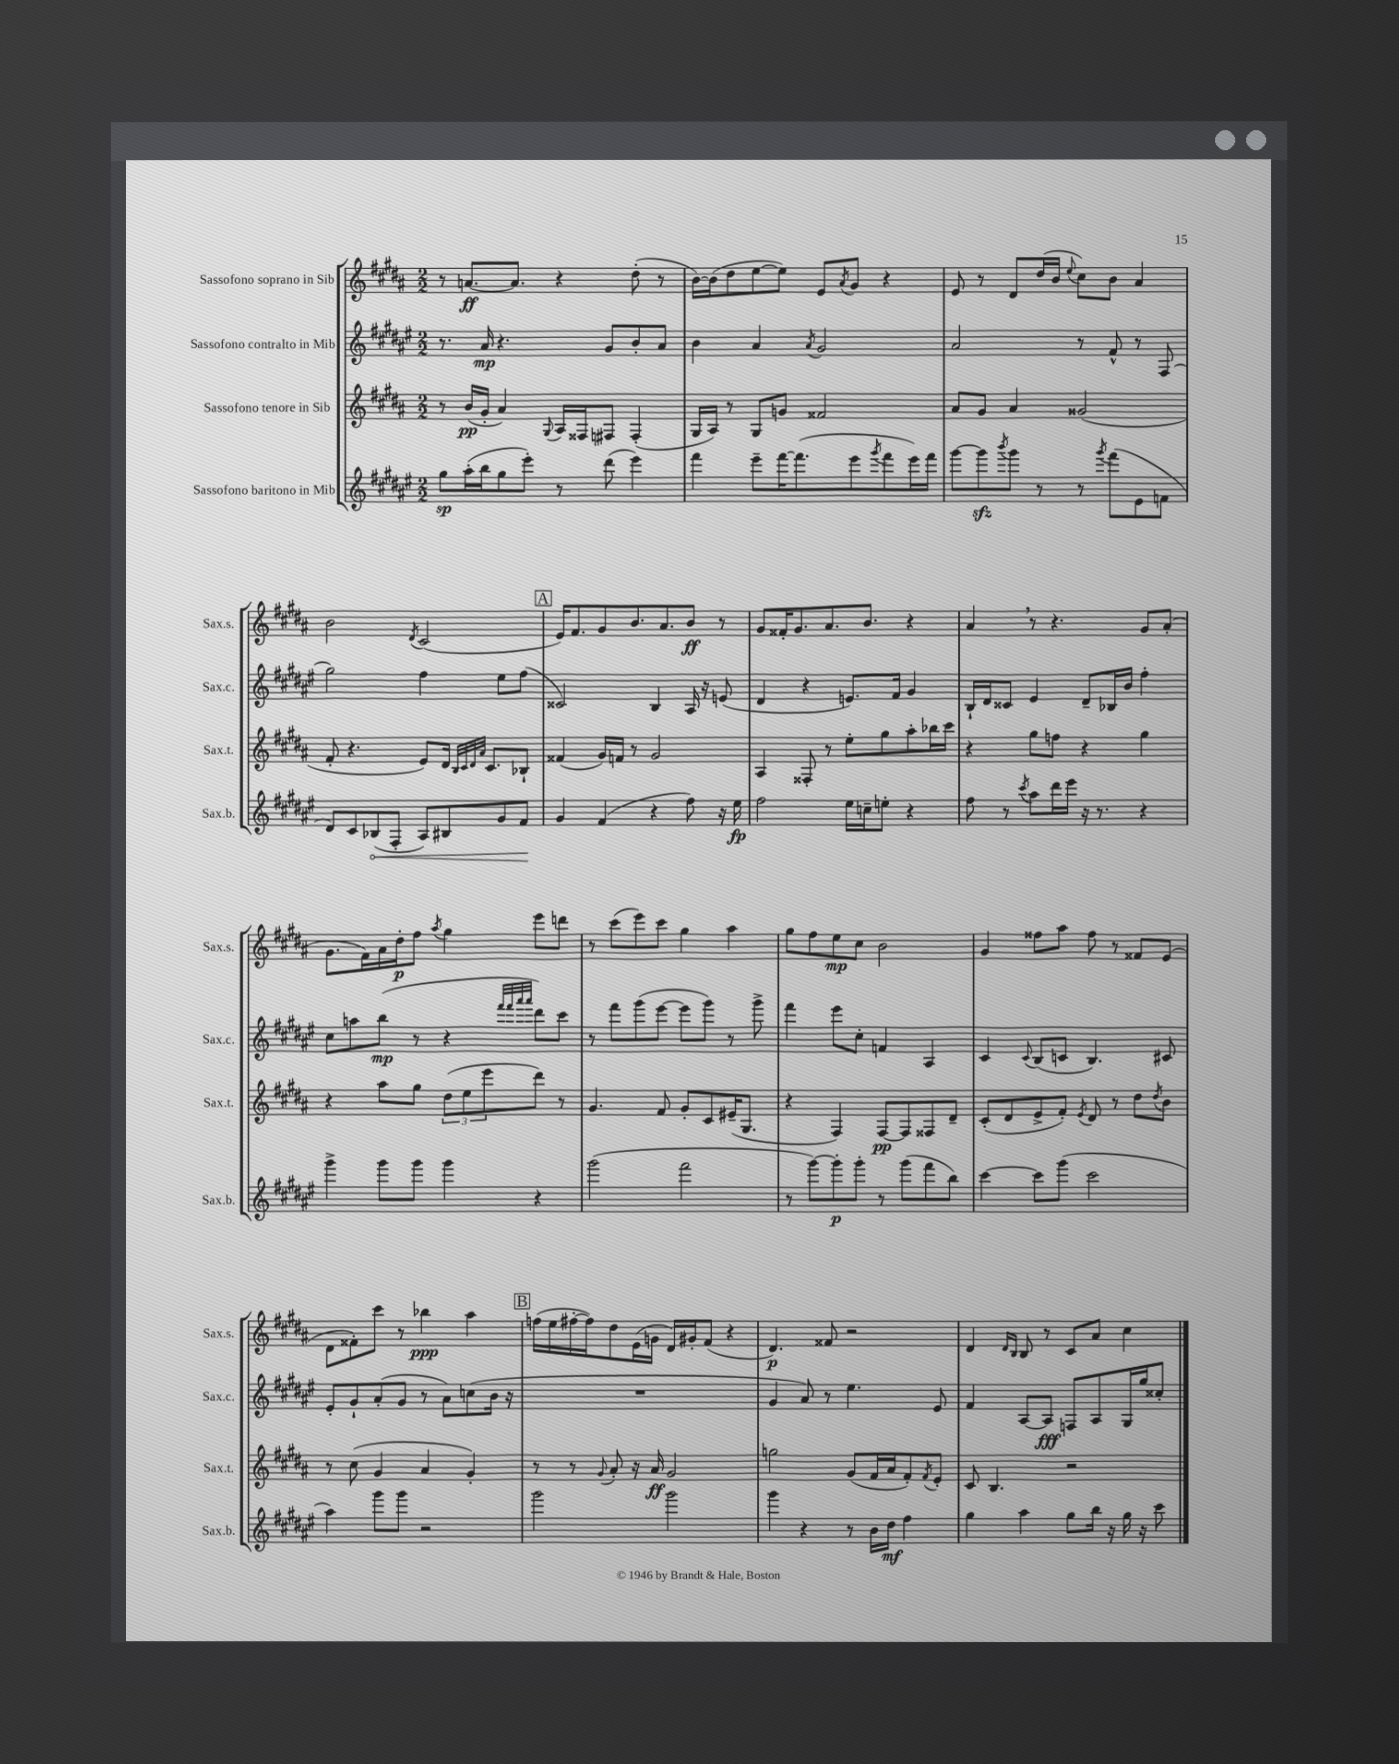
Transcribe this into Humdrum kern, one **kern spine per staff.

**kern	**dynam	**kern	**dynam	**kern	**dynam	**kern	**dynam
*part4	*part4	*part3	*part3	*part2	*part2	*part1	*part1
*staff4	*staff4	*staff3	*staff3	*staff2	*staff2	*staff1	*staff1
*I"Sassofono baritono in Mib	*	*I"Sassofono tenore in Sib	*	*I"Sassofono contralto in Mib	*	*I"Sassofono soprano in Sib	*
*I'Sax.b.	*	*I'Sax.t.	*	*I'Sax.c.	*	*I'Sax.s.	*
*clefG2	*	*clefG2	*	*clefG2	*	*clefG2	*
*k[f#c#g#d#a#e#]	*	*k[f#c#g#d#a#]	*	*k[f#c#g#d#a#e#]	*	*k[f#c#g#d#a#]	*
*M2/2	*	*M2/2	*	*M2/2	*	*M2/2	*
=1	=1	=1	=1	=1	=1	=1	=1
8gg#\L	sp	8r	.	8.r	.	8r	.
(16aa#'\L	.	(16b/LL	pp	.	.	[8.an/L	ff
16bb\J	.	16g#'/JJ	.	16a#/	mp	.	.
8gg#\	.	4a#/)	.	4.r	.	.	.
.	.	.	.	.	.	8.a/J]	.
8eee#'\J)	.	.	.	.	.	.	.
.	.	8qqG#/	.	.	.	.	.
8r	.	16A#/LL	.	.	.	4r	.
.	.	16F##X/J	.	.	.	.	.
(8ddd#\	.	8F#X/J	.	8g#/L	.	.	.
4eee#\)	.	(4F#'/	.	8b'/	.	(8dd#'\	.
.	.	.	.	8a#/J	.	8r	.
=2	=2	=2	=2	=2	=2	=2	=2
4fff#\	.	16G#/LL	.	4b\	.	[16b\LL)	.
.	.	16A#/JJ)	.	.	.	(16b\J]	.
.	.	8r	.	.	.	8dd#\	.
8eee#~\L	.	8G#/L	.	4a#/	.	[8ee\	.
[16fff#\K	.	8gn/J	.	.	.	8ee\J])	.
(8.fff#\]	.	.	.	.	.	.	.
.	.	.	.	8qa#/	.	.	.
.	.	2f##X/	.	2g#/	.	8e/L	.
.	.	.	.	.	.	8qa#/	.
8eee#\	.	.	.	.	.	8g#/J	.
8qggg#/	.	.	.	.	.	.	.
8fff#\	.	.	.	.	.	4r	.
16eee#\L)	.	.	.	.	.	.	.
16fff#\JJ	.	.	.	.	.	.	.
=3	=3	=3	=3	=3	=3	=3	=3
[8ggg#\L	.	8a#/L	.	2a#/	.	8e/	.
8ggg#zz\]	.	8g#/J	.	.	.	8r	.
8qbbb/	.	.	.	.	.	.	.
8ggg#\J	.	4a#/	.	.	.	8d#/L	.
8r	.	.	.	.	.	(16dd#/L	.
.	.	.	.	.	.	16b/JJ	.
.	.	.	.	.	.	8qqee/	.
8r	.	(2g##X/	.	8r	.	8cc#\L)	.
8qggg#/	.	.	.	.	.	.	.
(8fff#\L	.	.	.	8f#^^/	.	8b\J	.
8e#\	.	.	.	8r	.	4a#/	.
8fn\J	.	.	.	(8F#/	.	.	.
!!LO:LB:g=z
=4	=4	=4	=4	=4	=4	=4	=4
8d#/L)	.	8f#'/	.	2gg#\)	.	2b\	.
8c#/	.	4.r	.	.	.	.	.
!	!LO:HP:b	!	!	!	!	!	!
(8B-X/	<	.	.	.	.	.	.
8F#'/J	.	.	.	.	.	.	.
.	.	.	.	.	.	8qd#/	.
8A#/L)	.	8e/L)	.	4ff#\	.	(2c#/	.
8B#X/	.	16d#/Jk	.	.	.	.	.
.	.	32qqB/LLL	.	.	.	.	.
.	.	32qqc#/	.	.	.	.	.
.	.	32qqd#/	.	.	.	.	.
.	.	32qqa#/JJJ	.	.	.	.	.
.	.	8.c#/L	.	.	.	.	.
8g#/	.	.	.	8ee#\L	.	.	.
8f#/J	.	8B-X`/J	.	(8ff#\J	.	.	.
.	[	.	.	.	.	.	.
!!LO:REH:place=s1:t=A
=5	=5	=5	=5	=5	=5	=5	=5
4g#/	.	(4f##X/	.	2c##X/)	.	16e/KL)	.
.	.	.	.	.	.	8.f#/	.
(4f#/	.	16g#/LL)	.	.	.	8g#/	.
.	.	16fn/JJ	.	.	.	.	.
.	.	8r	.	.	.	8.b/	.
4r	.	2g#/	.	4B/	.	.	.
.	.	.	.	.	.	8.a#/	.
8ff#\)	.	.	.	16A#/	.	8b/J	ff
.	.	.	.	16r	.	.	.
16r	.	.	.	(8en/	.	8r	.
16ee#\	fp	.	.	.	.	.	.
=6	=6	=6	=6	=6	=6	=6	=6
2ff#\	.	4A#/	.	4d#/	.	8g#/L	.
.	.	.	.	.	.	16f##X'/K	.
.	.	.	.	.	.	8.g#/	.
.	.	8F##X'/	.	4r	.	.	.
.	.	8r	.	.	.	8.a#/	.
16ee#\LL	.	8ee'\L	.	8.en/L)	.	.	.
16ccn~\J	.	.	.	.	.	8.b/J	.
8een'\J	.	8gg#\	.	.	.	.	.
.	.	.	.	16f#/Jk	.	.	.
4r	.	8aa#'\	.	4g#/	.	4r	.
.	.	16bb-X\L	.	.	.	.	.
.	.	16ccc#\JJ	.	.	.	.	.
=7	=7	=7	=7	=7	=7	=7	=7
8ff#\	.	4r	.	16B`/LL	.	4a#,/	.
.	.	.	.	16d#/J	.	.	.
8r	.	.	.	8c##X/J	.	.	.
8qccc#/	.	.	.	.	.	.	.
8aa#\L	.	8gg#\L	.	4e#/	.	8r	.
16ddd#\L	.	8ffn\J	.	.	.	4.r	.
16eee#\JJ	.	.	.	.	.	.	.
16r	.	4r	.	8d#~/L	.	.	.
8.r	.	.	.	.	.	.	.
.	.	.	.	16B-X/L	.	.	.
.	.	.	.	16b/JJ	.	.	.
4r	.	4gg#\	.	4ff#'\	.	8g#/L	.
.	.	.	.	.	.	(8a#'/J	.
!!LO:LB:g=z
=8	=8	=8	=8	=8	=8	=8	=8
4ggg#^\	.	4r	.	8cc#\L	.	8.g#\L	.
.	.	.	.	8aan\	.	.	.
.	.	.	.	.	.	16f#\L)	.
8ggg#\L	.	8aa#\L	.	(8bb\J	mp	16a#\	.
.	.	.	.	.	.	16dd#'\J	p
8ggg#\J	.	8gg#\J	.	8r	.	8ff#\J	.
.	.	.	.	.	.	8qaa#/	.
4ggg#\	.	(12dd#\L	.	4r	.	4gg#\	.
.	.	12ee\	.	.	.	.	.
.	.	12eee\	.	.	.	.	.
.	.	.	.	32qqfff#/LLL	.	.	.
.	.	.	.	32qqfff#/	.	.	.
.	.	.	.	32qqaaa#/	.	.	.
.	.	.	.	32qqaaa#/JJJ	.	.	.
4r	.	8ddd#\J)	.	8ddd#\L)	.	8eee\L	.
.	.	8r	.	8ccc#\J	.	8dddn\J	.
=9	=9	=9	=9	=9	=9	=9	=9
(2ggg#\	.	4.g#/	.	8r	.	8r	.
.	.	.	.	8fff#\L	.	(8ccc#\L	.
.	.	.	.	(8ggg#\	.	8eee\)	.
.	.	8f#/	.	[8eee#\J	.	8ccc#\J	.
2fff#\	.	8g#'/L	.	8eee#\L]	.	4gg#\	.
.	.	8c#/	.	8ggg#\J)	.	.	.
.	.	(16e#X~/K	.	8r	.	4aa#\	.
.	.	8.G#/J	.	.	.	.	.
.	.	.	.	8ggg#^\	.	.	.
=10	=10	=10	=10	=10	=10	=10	=10
8r	.	4r	.	4fff#\	.	8gg#\L	.
[8ggg#\L)	.	.	.	.	.	8ff#\	.
8ggg#'\]	p	4F#/)	.	8eee#\L	.	8ee\	mp
8ggg#'\J	.	.	.	8cc#'\J	.	8cc#\J	.
8r	.	[8F#/L	pp	4fn/	.	2b\	.
(8ggg#\L	.	8F#/]	.	.	.	.	.
8fff#\	.	8F##X/	.	4A#/	.	.	.
8bb\J)	.	8d#~/J	.	.	.	.	.
=11	=11	=11	=11	=11	=11	=11	=11
[4ccc#\	.	(8c#'/L	.	4c#/	.	4g#/	.
.	.	8d#/	.	.	.	.	.
.	.	.	.	8qqc#/	.	.	.
8ccc#\L]	.	8e^/	.	(8B/L	.	8ff##X\L	.
(8ggg#\J	.	8f#'/J)	.	8cn/J	.	8aa#\J	.
.	.	8qe/	.	.	.	.	.
2ccc#\	.	8d#/	.	4.B/)	.	8ff##\	.
.	.	8r	.	.	.	8r	.
.	.	8dd#\L	.	.	.	8f##X/L	.
.	.	8qdd#/	.	.	.	.	.
.	.	8b\J	.	8c#X/	.	(8e/J	.
!!LO:LB:g=z
=12	=12	=12	=12	=12	=12	=12	=12
4aa#\)	.	8r	.	8e#'/L	.	8d#\L	.
.	.	(8cc#\	.	8g#`/	.	8f##X'\)	.
8ggg#\L	.	4g#/	.	(8a#'/	.	8ccc#\J	.
8ggg#\J	.	.	.	8g#/J	.	8r	.
2r	.	4a#/	.	8r	.	4bb-X\	ppp
.	.	.	.	8a#\L)	.	.	.
.	.	4g#'/)	.	(8ccn\	.	4aa#\	.
.	.	.	.	16b\Jk	.	.	.
.	.	.	.	16r	.	.	.
!!LO:REH:place=s1:t=B
=13	=13	=13	=13	=13	=13	=13	=13
2ggg#\	.	8r	.	1r	.	(16ffn\LL	.
.	.	.	.	.	.	16ee\	.
.	.	8r	.	.	.	[16ff#X'\	.
.	.	.	.	.	.	16ff#\J])	.
.	.	8qqg#/	.	.	.	.	.
.	.	8a#'/	.	.	.	8dd#\	.
.	.	16r	.	.	.	(16e\L	.
.	.	16a#/	ff	.	.	16gn\JJ	.
2ggg#\	.	2g#/	.	.	.	16d#/LL)	.
.	.	.	.	.	.	16g#X'/J	.
.	.	.	.	.	.	(8f#/J	.
.	.	.	.	.	.	4r	.
=14	=14	=14	=14	=14	=14	=14	=14
4ggg#\	.	2ggn\	.	4g#/	.	4.d#/)	p
4r	.	.	.	8a#/)	.	.	.
.	.	.	.	8r	.	8f##X/	.
8r	.	(8g#/L	.	4.ee#\	.	2r	.
16b\LL	.	16f#/L	.	.	.	.	.
16dd#\JJ	mf	16a#/J	.	.	.	.	.
4ff#\	.	8f#'/)	.	.	.	.	.
.	.	8qf#/	.	.	.	.	.
.	.	8e'/J	.	8e#/	.	.	.
=15	=15	=15	=15	=15	=15	=15	=15
4gg#\	.	8c#/	.	4f#/	.	4d#/	.
.	.	4.B/	.	.	.	.	.
.	.	.	.	.	.	16qqd#/LL	.
.	.	.	.	.	.	16qqB/JJ	.
4aa#\	.	.	.	[8A#/L	.	8B/	.
.	.	.	.	8A#/J]	fff	8r	.
8gg#\L	.	2r	.	8Fn/L	.	8c#/L	.
16bb\Jk	.	.	.	8A#/	.	8a#/J	.
16r	.	.	.	.	.	.	.
16gg#\	.	.	.	16G#/L	.	4cc#\	.
16r	.	.	.	16gg#/J	.	.	.
8ccc#\	.	.	.	8cc##X'/J	.	.	.
==	==	==	==	==	==	==	==
*-	*-	*-	*-	*-	*-	*-	*-
